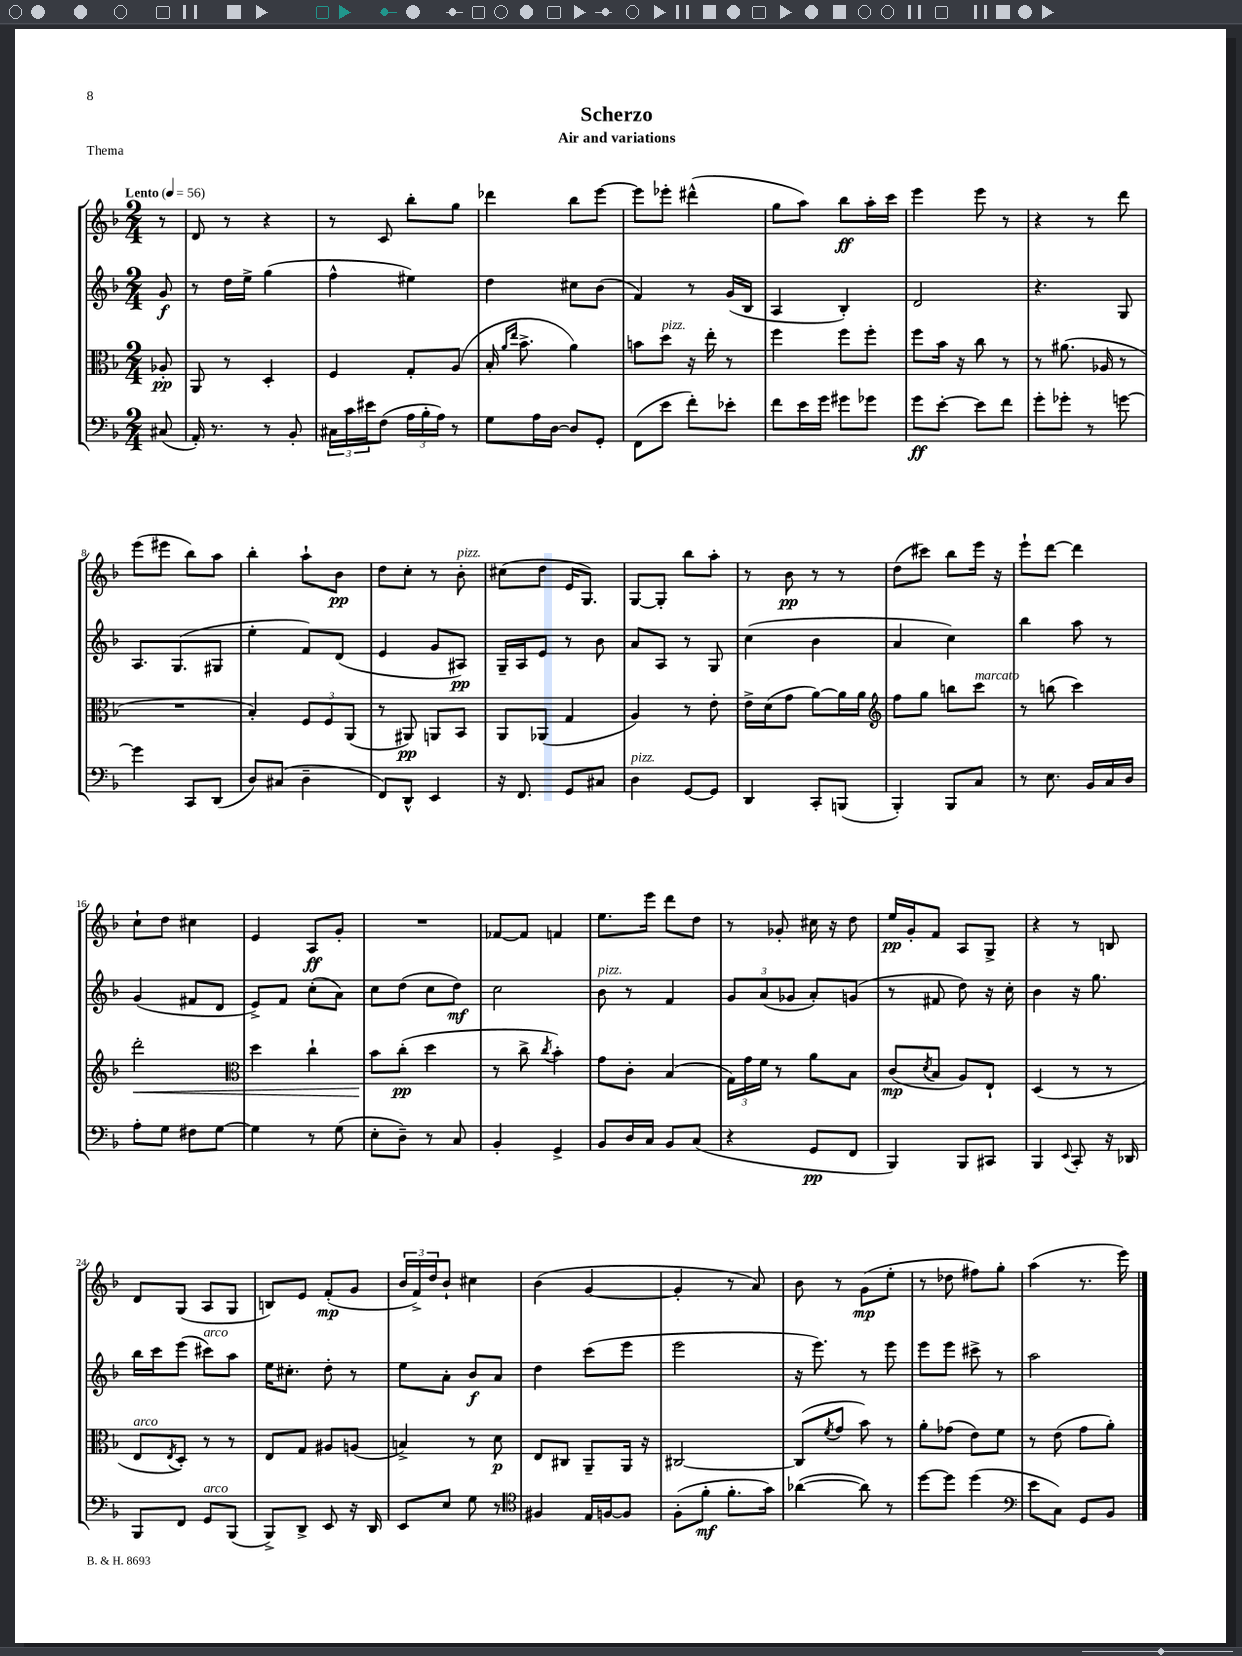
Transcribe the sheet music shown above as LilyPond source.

\header { title = "Scherzo" subtitle = "Air and variations" piece = "Thema" }
<<
\new StaffGroup <<
\new Staff = "s0" {
    \clef treble \key f \major \numericTimeSignature \time 2/4 \partial 8 \tempo "Lento" 4 = 56
    r8 |
    d'8 r8 r4 |
    r8 c'8 bes''8-. g''8 |
    des'''4 bes''8 e'''8~ |
    e'''8 ees'''8-. dis'''4-^( |
    g''8 a''8) bes''8\ff a''16-. c'''16 |
    e'''4 e'''8 r8 |
    r4 r8 d'''8 |
    e'''8( eis'''8 bes''8) a''8 |
    bes''4-. a''8-! bes'8\pp |
    d''8 c''8-. r8 bes'8-.^\markup { \italic "pizz." } |
    cis''8( d''8 e'16 g8.) |
    g8~ g8-. bes''8 a''8-. |
    r8 bes'8\pp r8 r8 |
    d''8( cis'''8) bes''8 e'''16 r16 |
    e'''8-! d'''8~ d'''4 |
    c''8-! d''8 cis''4 |
    e'4 a8\ff g'8-. |
    R2 |
    fes'8~ fes'8 f'4 |
    e''8. e'''16 d'''8 d''8 |
    r8 ges'8-. cis''16 r16 d''8 |
    e''16\pp g'16-. f'8 a8 g8-> |
    r4 r8 b8 |
    d'8 g8( a8 g8 |
    b8) e'8 f'8-.\mp( g'8 |
    \tuplet 3/2 { bes'16 f'16->) d''16 } bes'8-! cis''4 |
    bes'4( g'4~ |
    g'4-. r8 a'8) |
    bes'8 r8 g'8\mp( e''8-. |
    r8 des''8 fis''8) g''8-. |
    a''4( r8. e'''16) \bar "|." |
}
\new Staff = "s1" {
    \clef treble \key f \major \numericTimeSignature \time 2/4 \partial 8
    g'8\f |
    r8 d''16 e''16-> g''4( |
    f''4-^ eis''4) |
    d''4 cis''8 bes'8( |
    f'4) r8 g'16( bes16 |
    a4 bes4-.) |
    d'2 |
    r4. g8 |
    a8. g8.( gis8 |
    e''4-. f'8) d'8( |
    e'4 g'8 ais8\pp) |
    g16-- a16 e'8 r8 bes'8 |
    a'8 a8 r8 g8 |
    c''4( bes'4 |
    a'4 c''4) |
    bes''4 a''8 r8 |
    g'4( fis'8 d'8 |
    e'8->) f'8 c''8-.( a'8) |
    c''8 d''8( c''8 d''8\mf) |
    c''2 |
    bes'8^\markup { \italic "pizz." } r8 f'4 |
    \tuplet 3/2 { g'8 a'8( ges'8 } a'8-.) g'8( |
    r8 fis'8 d''8) r16 c''16-. |
    bes'4 r16 g''8. |
    bes''16 c'''16 e'''8( cis'''8^\markup { \italic "arco" }) a''8 |
    e''16 cis''8.-. d''8-. r8 |
    e''8 a'8-. bes'8\f a'8 |
    d''4 c'''8( e'''8 |
    e'''2 |
    r16 e'''8.) r8 e'''8 |
    e'''8 e'''8 cis'''8-> r8 |
    a''2 \bar "|." |
}
\new Staff = "s2" {
    \clef alto \key f \major \numericTimeSignature \time 2/4 \partial 8
    aes8-.\pp |
    a,8 r8 d4-. |
    f4 g8-. a8( |
    bes16-. \grace { a'16 e''16 } bes'8.-> a'4) |
    b'8 d''8^\markup { \italic "pizz." } r16 e''16-. r8 |
    f''4 f''8 f''8-. |
    f''8 bes'16 r16 c''8 r8 |
    r8 ais'8.( aes16 r8 |
    R2 |
    bes4-.) \tuplet 3/2 { f8 f8 a,8( } |
    r8 ais,8\pp) a,8 bes,8 |
    a,8 aes,8( g4 |
    a4) r8 e'8-. |
    e'16-> d'16( g'8 a'8~) a'16 a'16 |
    \clef treble f''8 g''8 b''8 c'''8^\markup { \italic "marcato" } |
    r8 b''8( c'''4) |
    d'''2-.\< |
    \clef alto d''4 c''4-! |
    bes'8\! c''8-.\pp( d''4 |
    r8 c''8-> \acciaccatura { c''8 } bes'4-.) |
    g'8 c'8-. bes4( |
    \tuplet 3/2 { g16) g'16 f'16 } r8 a'8 bes8 |
    c'8\mp( \acciaccatura { d'8 } bes8 a8) e8-! |
    d4( r8 r8 |
    e8^\markup { \italic "arco" } \acciaccatura { e8 } d8-.) r8 r8 |
    e8 g8 ais8 a8( |
    b4->) r8 d'8\p |
    e8 cis8 a,8-- a,16 r16 |
    cis2~ |
    cis8( \acciaccatura { f'8 } g'8 bes'8) r8 |
    a'8-. ges'8( e'8) f'8 |
    r8 e'8( g'8 a'8-.) \bar "|." |
}
\new Staff = "s3" {
    \clef bass \key f \major \numericTimeSignature \time 2/4 \partial 8
    cis8( |
    a,16-.) r8. r8 bes,8-. |
    \tuplet 3/2 { cis16 c'16 eis'16 } f8( \tuplet 3/2 { a16 bes16-. a16) } r8 |
    g8 a16 d16~ d8 g,8-. |
    f,8( e'8 f'8-.) ees'8-. |
    f'8 e'16 g'16 gis'8 ges'8 |
    g'8\ff e'8~-. e'8 f'8 |
    g'8-. ges'8-. r8 g'8~ |
    g'4 c,8 d,8( |
    d8) cis8( d4-- |
    f,8) d,8-^ e,4 |
    r16 f,8. g,8 cis8 |
    d4^\markup { \italic "pizz." } g,8~ g,8 |
    d,4 c,8-. b,,8( |
    bes,,4-.) bes,,8 c8 |
    r8 e8. bes,16 c16 d16 |
    a8-. g8 fis8 g8~ |
    g4 r8 g8( |
    e8-. d8--) r8 c8 |
    bes,4-. g,4-> |
    bes,8 d16 c16 bes,8 c8( |
    r4 g,8\pp f,8 |
    bes,,4) bes,,8 cis,8 |
    bes,,4 \appoggiatura { e,8 } c,8-. r16 des,16 |
    bes,,8 f,8 g,8^\markup { \italic "arco" } bes,,8( |
    bes,,8->) d,8-> e,8 r16 d,16 |
    e,8 e8 g8 r8 |
    \clef tenor fis4 e16 f16~ f8 |
    f8-.( f'8-.\mf f'8.-. g'16) |
    aes'4~( aes'8) r8 |
    d''8~ d''8 d''4( |
    \clef bass e'8 c8) g,8 bes,8 \bar "|." |
}
>>
>>
